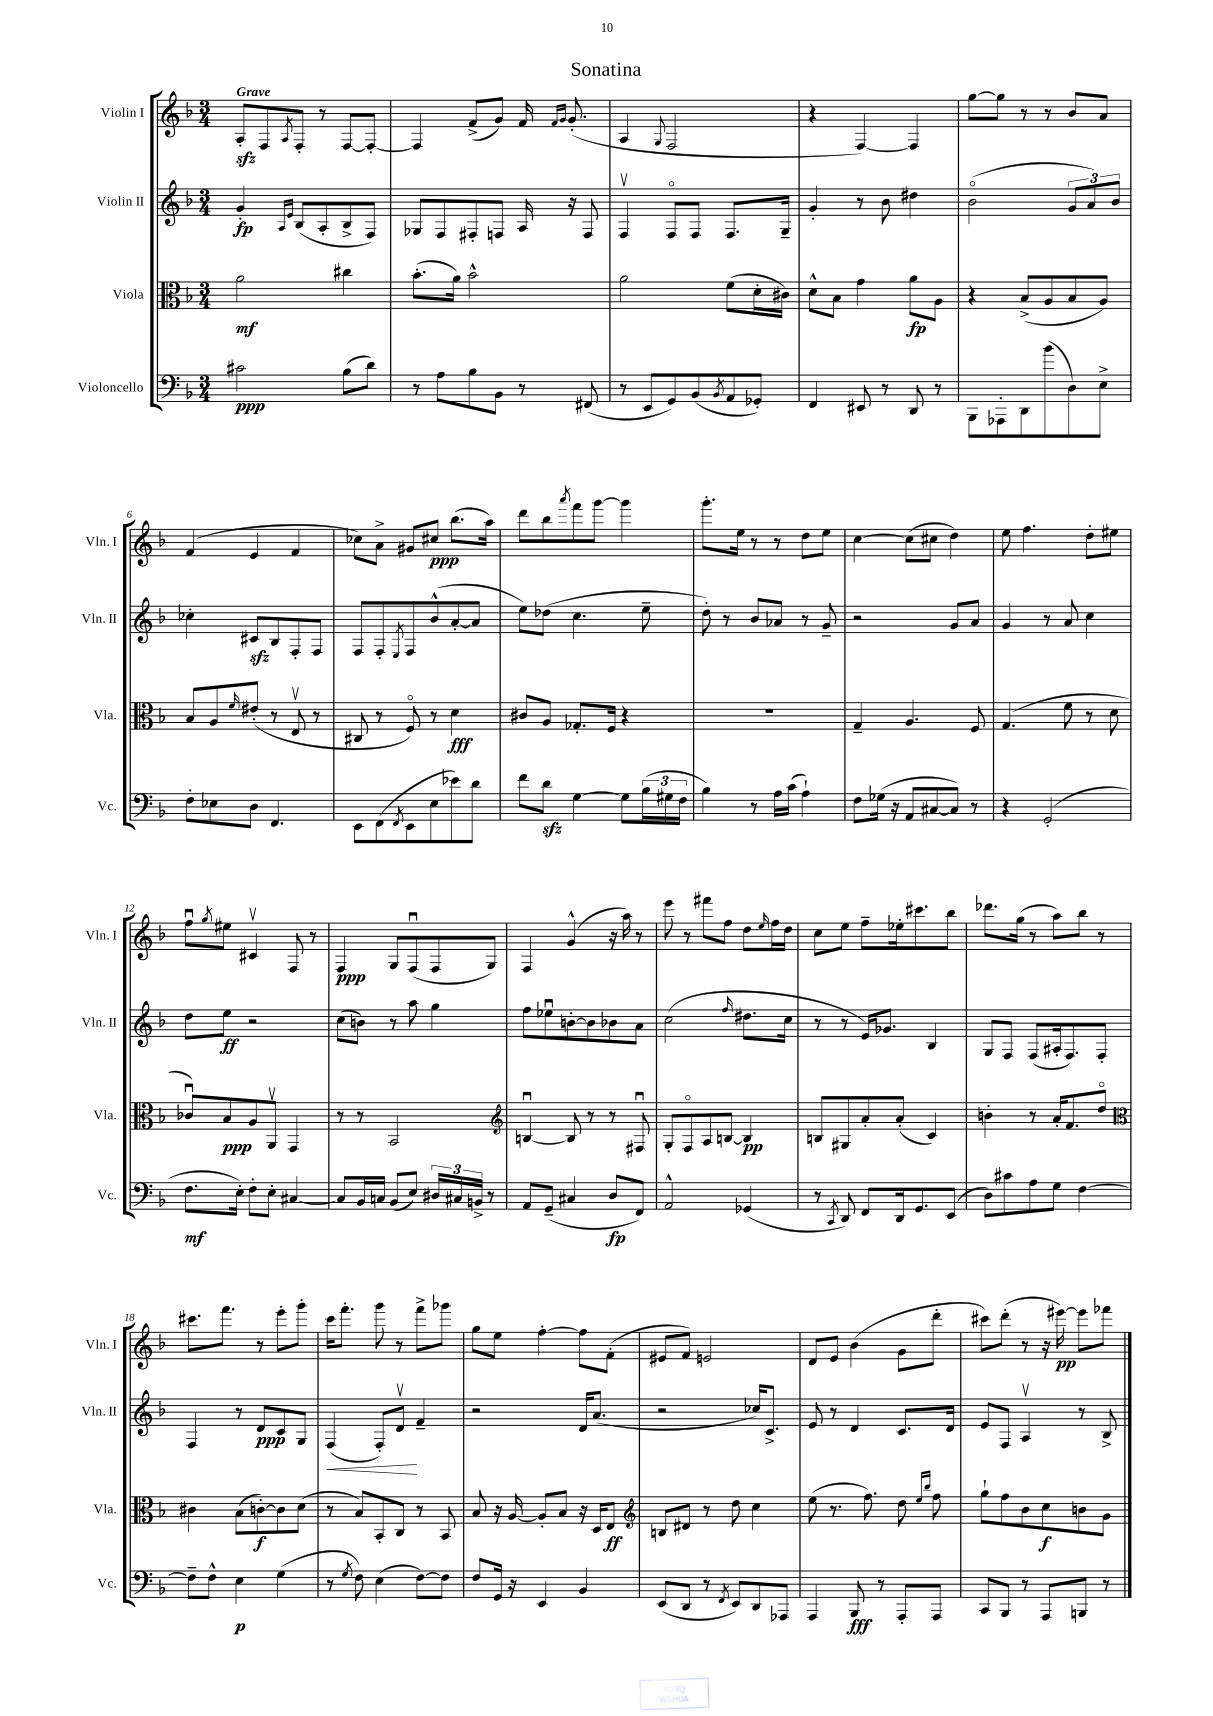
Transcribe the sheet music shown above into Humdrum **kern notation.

**kern	**dynam	**kern	**dynam	**kern	**dynam	**kern	**dynam
*part4	*part4	*part3	*part3	*part2	*part2	*part1	*part1
*staff4	*staff4	*staff3	*staff3	*staff2	*staff2	*staff1	*staff1
*I"Violoncello	*	*I"Viola	*	*I"Violin II	*	*I"Violin I	*
*I'Vc.	*	*I'Vla.	*	*I'Vln. II	*	*I'Vln. I	*
*clefF4	*	*clefC3	*	*clefG2	*	*clefG2	*
*k[b-]	*	*k[b-]	*	*k[b-]	*	*k[b-]	*
*M3/4	*	*M3/4	*	*M3/4	*	*M3/4	*
=1	=1	=1	=1	=1	=1	=1	=1
!	!	!	!	!	!	!LO:TX:a:B:t=Grave	!
2c#X\	ppp	2a\	mf	4g'/	fp	8Azz'/L	.
.	.	.	.	.	.	8F/	.
.	.	.	.	16qqA/LL	.	.	.
.	.	.	.	16qqe/JJ	.	8qA/	.
.	.	.	.	(8B-/L	.	8F'/J	.
.	.	.	.	8A'/	.	8r	.
(8B-\L	.	4cc#X\	.	8B-^/	.	[8F/L	.
8d\J)	.	.	.	8F/J)	.	8F'/J_	.
=2	=2	=2	=2	=2	=2	=2	=2
8r	.	(8.b-'\L	.	8G-X/L	.	4F/]	.
8A\L	.	.	.	8F/	.	.	.
.	.	16a\Jk)	.	.	.	.	.
8B-\	.	2b-^^\	.	8F#X'/	.	(8f^/L	.
8BB-\J	.	.	.	8Fn/J	.	8g/J)	.
8r	.	.	.	16A/	.	16f/	.
.	.	.	.	.	.	16qqf/LL	.
.	.	.	.	.	.	16qqg/JJ	.
.	.	.	.	16r	.	(8.g'/	.
(8FF#X/	.	.	.	8F/	.	.	.
=3	=3	=3	=3	=3	=3	=3	=3
8r	.	2a\	.	4Fv/	.	4A/	.
8EE/L	.	.	.	.	.	.	.
.	.	.	.	.	.	8qqG/	.
8GG/)	.	.	.	8F/L	.	2F/	.
(8BB-/	.	.	.	8F/J	.	.	.
8qBB-/	.	.	.	.	.	.	.
8AA/	.	(8f\L	.	8.F/L	.	.	.
8GG-X'/J)	.	16d'\L	.	.	.	.	.
.	.	16c#X\JJ)	.	16G~/Jk	.	.	.
=4	=4	=4	=4	=4	=4	=4	=4
4FF/	.	8d^^\L	.	4g'/	.	4r	.
.	.	8B-\J	.	.	.	.	.
8EE#X/	.	4g\	.	8r	.	[4F/)	.
8r	.	.	.	8b-\	.	.	.
8DD/	.	8a\L	fp	4dd#X\	.	4F/]	.
8r	.	8A\J	.	.	.	.	.
=5	=5	=5	=5	=5	=5	=5	=5
8BBB-\L	.	4r	.	(2b-\	.	[8gg\L	.
8AAA-X'\	.	.	.	.	.	8gg\J]	.
8DD\	.	(8B-^/L	.	.	.	8r	.
(8b-\	.	8A/	.	.	.	8r	.
8D\)	.	8B-/	.	12g/L	.	8b-/L	.
.	.	.	.	12a/)	.	.	.
8E^\J	.	8A/J)	.	.	.	8a/J	.
.	.	.	.	12b-/J	.	.	.
!!LO:LB:g=z
=6	=6	=6	=6	=6	=6	=6	=6
8F'\L	.	8B-/L	.	4cc-X'\	.	(4f/	.
8E-X\	.	8A/	.	.	.	.	.
.	.	16qqf/	.	.	.	.	.
8D\J	.	(8e#X'/J	.	8c#Xzz/L	.	4e/	.
4.FF/	.	8r	.	8B-/	.	.	.
.	.	8Ev/	.	8F'/	.	4f/	.
.	.	8r	.	8F/J	.	.	.
=7	=7	=7	=7	=7	=7	=7	=7
8EE\L	.	8C#X/	.	8F/L	.	8cc-X\L)	.
(8FF\	.	8r	.	8F'/	.	8a^\J	.
8qFF/	.	.	.	8qE/	.	.	.
8EE\	.	8F/)	.	8F/	.	8g#X/L	.
8E\	.	8r	.	(8b-^^/	.	8cc#X/J	ppp
8e-X\)	.	4d\	fff	[8a'/	.	(8.bb-\L	.
8d\J	.	.	.	8a/J]	.	.	.
.	.	.	.	.	.	16aa\Jk)	.
=8	=8	=8	=8	=8	=8	=8	=8
8f\L	.	8c#X/L	.	8ee\L)	.	8ddd\L	.
8dzz\J	.	8A/J	.	(8dd-X\J	.	8bb-\	.
.	.	.	.	.	.	8qaaa/	.
[4G\	.	8.G-X'/L	.	4.cc\	.	8fff\	.
.	.	.	.	.	.	[8ggg\J	.
.	.	16F/Jk	.	.	.	.	.
8G\L]	.	4r	.	.	.	4ggg\]	.
(24B-\L	.	.	.	8ee~\	.	.	.
24G#X\	.	.	.	.	.	.	.
24F\JJ	.	.	.	.	.	.	.
=9	=9	=9	=9	=9	=9	=9	=9
4B-\)	.	2.r	.	8dd'\)	.	8.ggg'\L	.
.	.	.	.	8r	.	.	.
.	.	.	.	.	.	16ee\Jk	.
8r	.	.	.	8b-/L	.	8r	.
16A\LL	.	.	.	8a-X/J	.	8r	.
(16c\JJ	.	.	.	.	.	.	.
4A`\)	.	.	.	8r	.	8dd\L	.
.	.	.	.	8g~/	.	8ee\J	.
=10	=10	=10	=10	=10	=10	=10	=10
8F\L	.	4G~/	.	2r	.	[4cc\	.
(16G-X\Jk	.	.	.	.	.	.	.
16r	.	.	.	.	.	.	.
8AA/L	.	4.A/	.	.	.	(8cc\L]	.
[8C#X/	.	.	.	.	.	8cc#X\J	.
8C#/J])	.	.	.	8g/L	.	4dd\)	.
8r	.	8F/	.	8a/J	.	.	.
=11	=11	=11	=11	=11	=11	=11	=11
4r	.	(4.G/	.	4g/	.	8ee\	.
.	.	.	.	.	.	4.ff\	.
(2GG'/	.	.	.	8r	.	.	.
.	.	8f\	.	8a/	.	.	.
.	.	8r	.	4cc\	.	8dd'\L	.
.	.	8d\	.	.	.	8ee#X\J	.
!!LO:LB:g=z
=12	=12	=12	=12	=12	=12	=12	=12
8.F\L	mf	8c-Xu/L)	.	8dd\L	.	8ffu\L	.
.	.	.	.	.	.	8qgg/	.
.	.	8B-/	ppp	8ee\J	ff	8ee#X\J	.
16E'\Jk)	.	.	.	.	.	.	.
8F'\L	.	8A/	.	2r	.	4c#Xv/	.
8E'\J	.	8AAv/J	.	.	.	.	.
[4C#X/	.	4GG/	.	.	.	8F/	.
.	.	.	.	.	.	8r	.
=13	=13	=13	=13	=13	=13	=13	=13
8C#/L]	.	8r	.	(8cc\L	.	4F/	ppp
16BB-/L	.	8r	.	8bn\J)	.	.	.
16Cn/JJ	.	.	.	.	.	.	.
(8BB-/L	.	2BB-/	.	8r	.	8G/L	.
8E/J)	.	.	.	8aa\	.	(8Fu/	.
24D#X/LL	.	.	.	4gg\	.	8F/	.
24C#X/	.	.	.	.	.	.	.
24BBn^/JJ	.	.	.	.	.	.	.
8r	.	.	.	.	.	8G/J)	.
=14	=14	=14	=14	=14	=14	=14	=14
*	*	*clefG2	*	*	*	*	*
8AA/L	.	[4Bnu/	.	8ff\L	.	4F/	.
(8GG~/J	.	.	.	8ee-Xu\	.	.	.
4C#X/	.	8B/]	.	[8bn'\	.	(4g^^/	.
.	.	8r	.	8b\]	.	.	.
8D/L	fp	8r	.	8b-X\	.	16r	.
.	.	.	.	.	.	16aa\)	.
8FF/J)	.	8F#Xu/	.	8a\J	.	8r	.
=15	=15	=15	=15	=15	=15	=15	=15
2AA^^/	.	8G'/L	.	(2cc\	.	8eee\	.
.	.	8F/	.	.	.	8r	.
.	.	8A/	.	.	.	8fff#X\L	.
.	.	[8Bn/J	.	.	.	8ff\J	.
.	.	.	.	16qqff/	.	.	.
(4GG-X/	.	4B/]	pp	8.dd#X\L	.	8dd\L	.
.	.	.	.	.	.	16qqee/	.
.	.	.	.	.	.	16ff\L	.
.	.	.	.	16cc\Jk	.	16dd\JJ	.
=16	=16	=16	=16	=16	=16	=16	=16
8r	.	8Bn/L	.	8r	.	8cc\L	.
8qCC/	.	.	.	.	.	.	.
8DD/)	.	8G#X/	.	8r	.	8ee\J	.
8FF/L	.	8a'/	.	16e/KL)	.	8ff~\L	.
.	.	.	.	8.g-X/J	.	.	.
16DD/k	.	(8a'/J	.	.	.	16ee-X'\k	.
8.GG/	.	.	.	.	.	8.ccc#X\	.
.	.	4c/)	.	4B-/	.	.	.
(8EE/J	.	.	.	.	.	8bb-\J	.
=17	=17	=17	=17	=17	=17	=17	=17
8D\L)	.	4bn'\	.	8G/L	.	8.ddd-X\L	.
8c#X\	.	.	.	8F/J	.	.	.
.	.	.	.	.	.	(16gg\Jk	.
8A\	.	8r	.	(8F/L	.	8r	.
8G\J	.	16a'/KL	.	16A#X'/k	.	8aa\L)	.
.	.	8.f/	.	8.F/)	.	.	.
[4F\	.	.	.	.	.	8bb-\J	.
.	.	8dd/J	.	8F'/J	.	8r	.
!!LO:LB:g=z
=18	=18	=18	=18	=18	=18	=18	=18
*	*	*clefC3	*	*	*	*	*
8F~\L]	.	4c#X\	.	4F/	.	8.ccc#X\L	.
8F^^\J	.	.	.	.	.	.	.
.	.	.	.	.	.	8.fff\J	.
4E\	p	(8B-\L	.	8r	.	.	.
.	.	[8cn'\)	f	8d/L	ppp	8r	.
(4G\	.	8c\]	.	8c/	.	8eee'\L	.
.	.	(8d\J	.	8G/J	.	8ggg'\J	.
=19	=19	=19	=19	=19	=19	=19	=19
!	!	!	!	!	!LO:HP:b	!	!
8r	.	8r	.	(4F/	<	16ccc\KL	.
.	.	.	.	.	.	8.fff'\J	.
8qG/	.	.	.	.	.	.	.
8F\)	.	8B-/L)	.	.	.	.	.
(4E\	.	8BB-'/	.	8F'/L)	.	8ggg\	.
.	.	8C/J	.	8dv/J	.	8r	.
[8F\L)	.	8r	.	4f~/	[	8fff^\L	.
8F\J]	.	8BB-/	.	.	.	8ggg-X\J	.
=20	=20	=20	=20	=20	=20	=20	=20
8F/L	.	8B-/	.	2r	.	8gg\L	.
16GG/Jk	.	16r	.	.	.	8ee\J	.
16r	.	[16A/	.	.	.	.	.
4EE/	.	8A'/L]	.	.	.	[4ff'\	.
.	.	8B-/J	.	.	.	.	.
4BB-/	.	16r	.	16d/KL	.	8ff\L]	.
.	.	16D/KL	.	(8.a/J	.	.	.
.	.	8E/J	ff	.	.	(8f'\J	.
=21	=21	=21	=21	=21	=21	=21	=21
*	*	*clefG2	*	*	*	*	*
(8EE/L	.	8Bn/L	.	2r	.	8e#X/L	.
8DD/J	.	8d#X/J	.	.	.	8f/J)	.
8r	.	8r	.	.	.	2en/	.
8qFF/	.	.	.	.	.	.	.
8EE/L)	.	8dd\	.	.	.	.	.
8DD/	.	4cc\	.	16cc-X/KL)	.	.	.
.	.	.	.	8.c^/J	.	.	.
8AAA-X/J	.	.	.	.	.	.	.
=22	=22	=22	=22	=22	=22	=22	=22
4AAA/	.	(8ee\	.	8e/	.	8d/L	.
.	.	8.r	.	8r	.	8e/J	.
8BBB-/	fff	.	.	4d/	.	(4b-\	.
.	.	8.ff\)	.	.	.	.	.
8r	.	.	.	.	.	.	.
8AAA'/L	.	8dd\	.	8.c/L	.	8g\L	.
.	.	16qqee/LL	.	.	.	.	.
.	.	16qqbb-/JJ	.	.	.	.	.
8AAA/J	.	8ff\	.	.	.	8ddd'\J	.
.	.	.	.	16d/Jk	.	.	.
=23	=23	=23	=23	=23	=23	=23	=23
8CC/L	.	8gg`\L	.	8e/L	.	8ccc#X\L)	.
8BBB-/J	.	8ff\	.	8F/J	.	(8ddd'\J	.
8r	.	8b-\	.	4Av/	.	8r	.
8AAA/L	.	8cc\	f	.	.	16r	.
.	.	.	.	.	.	[16eee#X\)	pp
8BBBn/J	.	8bn\	.	8r	.	8eee#\L]	.
8r	.	8g\J	.	8B-^/	.	8fff-X\J	.
==	==	==	==	==	==	==	==
*-	*-	*-	*-	*-	*-	*-	*-
